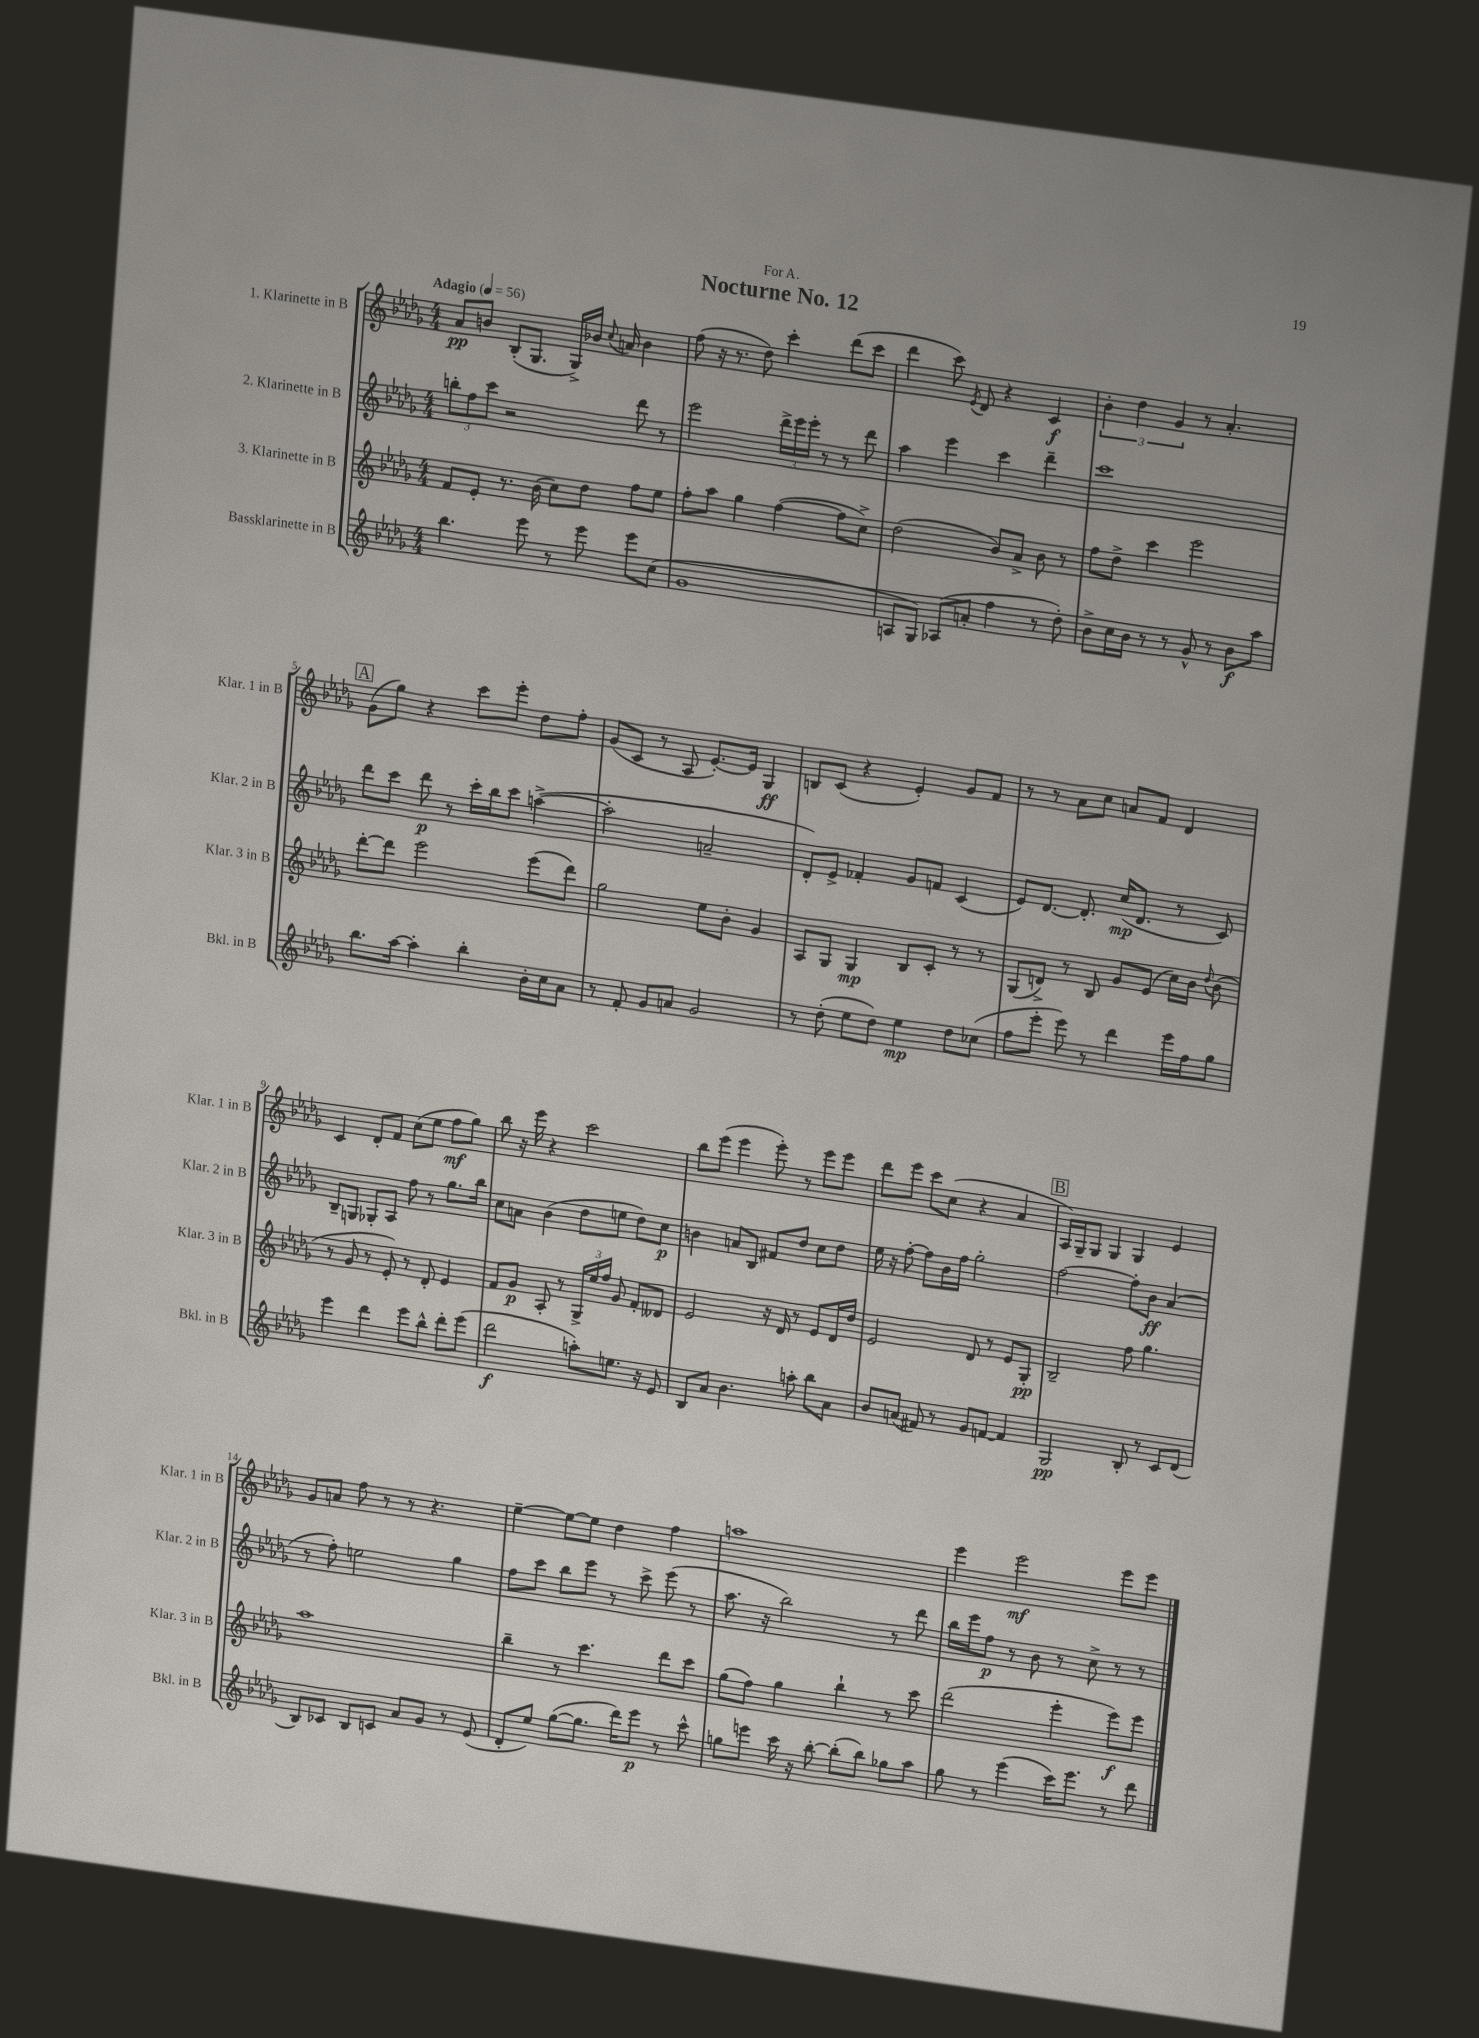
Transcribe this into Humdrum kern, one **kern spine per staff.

**kern	**dynam	**kern	**dynam	**kern	**dynam	**kern	**dynam
*part4	*part4	*part3	*part3	*part2	*part2	*part1	*part1
*staff4	*staff4	*staff3	*staff3	*staff2	*staff2	*staff1	*staff1
*I"Bassklarinette in B	*	*I"3. Klarinette in B	*	*I"2. Klarinette in B	*	*I"1. Klarinette in B	*
*I'Bkl. in B	*	*I'Klar. 3 in B	*	*I'Klar. 2 in B	*	*I'Klar. 1 in B	*
*clefG2	*	*clefG2	*	*clefG2	*	*clefG2	*
*k[b-e-a-d-g-]	*	*k[b-e-a-d-g-]	*	*k[b-e-a-d-g-]	*	*k[b-e-a-d-g-]	*
*M4/4	*	*M4/4	*	*M4/4	*	*M4/4	*
*MM56	*	*MM56	*	*MM56	*	*MM56	*
=1	=1	=1	=1	=1	=1	=1	=1
!	!	!	!	!	!	!LO:TX:a:B:t=Adagio	!
4.bb-\	.	8f/L	.	12bbn'\L	.	8a-/L	pp
.	.	.	.	12ff\	.	.	.
.	.	8e-'/J	.	.	.	8bn/J	.
.	.	.	.	12ccc\J	.	.	.
.	.	8.r	.	2r	.	(8B-'/L	.
8eee-\	.	.	.	.	.	8.G-/J	.
.	.	(16b-\	.	.	.	.	.
8r	.	8cc\L)	.	.	.	.	.
.	.	.	.	.	.	16G-^/LL)	.
8eee-\	.	8dd-\J	.	.	.	16b-X/JJ	.
.	.	.	.	.	.	8qqcc/	.
.	.	.	.	.	.	16an/	.
8eee-\L	.	8ff\L	.	8ddd-\	.	4b-\	.
(8cc\J	.	8ee-\J	.	8r	.	.	.
=2	=2	=2	=2	=2	=2	=2	=2
1g-	.	8ff'\L	.	2eee-\	.	(8ff\	.
.	.	8aa-\J	.	.	.	16r	.
.	.	.	.	.	.	8.r	.
.	.	4gg-\	.	.	.	.	.
.	.	.	.	.	.	8dd-\)	.
.	.	([4ff\	.	24ddd-^\LL	.	4ccc'\	.
.	.	.	.	24eee-\	.	.	.
.	.	.	.	24eee-'\JJ	.	.	.
.	.	.	.	8r	.	.	.
.	.	8ff\L]	.	8r	.	(8ddd-\L	.
.	.	8cc^\J)	.	8ddd-\	.	8ccc\J	.
=3	=3	=3	=3	=3	=3	=3	=3
8An/L	.	(2dd-\	.	4aa-\	.	4ddd-\	.
8G-/J)	.	.	.	.	.	.	.
(8A-X/L	.	.	.	4eee-\	.	8ccc\)	.
.	.	.	.	.	.	8qe-/	.
8an'/J	.	.	.	.	.	8d-/	.
4ff\	.	8b-/L)	.	4ccc\	.	4r	.
.	.	8a-^/J	.	.	.	.	.
8r	.	8b-\	.	4ddd-~\	.	4c/	f
8dd-'\)	.	8r	.	.	.	.	.
=4	=4	=4	=4	=4	=4	=4	=4
8b-^\L	.	8ff\L	.	1ccc	.	6b-'\	.
16cc\L	.	8dd-^\J	.	.	.	.	.
.	.	.	.	.	.	6dd-\	.
16b-\JJ	.	.	.	.	.	.	.
8r	.	4ccc\	.	.	.	.	.
.	.	.	.	.	.	6g-/	.
8r	.	.	.	.	.	.	.
8g-^^/	.	2eee-\	.	.	.	8r	.
8r	.	.	.	.	.	4.a-'/	.
8b-\L	f	.	.	.	.	.	.
8aa-\J	.	.	.	.	.	.	.
!!LO:LB:g=z
!!LO:REH:place=s1:t=A
=5	=5	=5	=5	=5	=5	=5	=5
8.bb-\L	.	[8ddd-'\L	.	8ddd-\L	.	(8g-\L	.
.	.	8ddd-\J]	.	8ccc\J	.	8gg-\J)	.
[16aa-\Jk	.	.	.	.	.	.	.
4aa-'\]	.	2eee-\	.	8ddd-\	p	4r	.
.	.	.	.	8r	.	.	.
4bb-'\	.	.	.	16ccc'\LL	.	8ccc\L	.
.	.	.	.	16bb-\J	.	.	.
.	.	.	.	8ccc\J	.	8eee-'\J	.
16b-'\LL	.	(8eee-\L	.	([4aan^\	.	8dd-\L	.
16cc\J	.	.	.	.	.	.	.
8a-\J	.	8ddd-\J)	.	.	.	8ff'\J	.
=6	=6	=6	=6	=6	=6	=6	=6
8r	.	2gg-\	.	2aa'\]	.	(8g-/L	.
8f'/	.	.	.	.	.	8c/J	.
8g-/L	.	.	.	.	.	8r	.
8an/J	.	.	.	.	.	8A-/	.
2g-/	.	8ee-\L	.	2an~/	.	[8.e-'/L)	.
.	.	8b-'\J	.	.	.	.	.
.	.	.	.	.	.	16e-/Jk]	.
.	.	4g-/	.	.	.	4G-/	ff
=7	=7	=7	=7	=7	=7	=7	=7
8r	.	8A-/L	.	8d-'/L)	.	8Bn/L	.
(8dd-'\	.	8G-/J	.	8e-^/J	.	(8c/J	.
8ee-\L	.	4G-/	mp	4f-X'/	.	4r	.
8dd-\J)	.	.	.	.	.	.	.
4ee-\	mp	8B-/L	.	8g-/L	.	4e-'/)	.
.	.	8c'/J	.	8fn/J	.	.	.
8dd-\L	.	8r	.	(4c/	.	8g-/L	.
(8cc-X\J	.	8r	.	.	.	8f/J	.
=8	=8	=8	=8	=8	=8	=8	=8
8ff\L	.	(8G-/L	.	8e-/L)	.	8r	.
8eee-'\J	.	8dn^/J)	.	[8.d-/J	.	8r	.
8eee-\)	.	8r	.	.	.	8a-\L	.
.	.	.	.	8.d-'/]	.	.	.
8r	.	8B-/	.	.	.	8cc\J	.
4ddd-\	.	8g-/L	.	(16cc/KL	mp	8an/L	.
.	.	.	.	8.d-/J	.	.	.
.	.	(8e-/J	.	.	.	8f/J	.
16eee-\LL	.	16cc\LL)	.	8r	.	4d-/	.
16ff\J	.	16b-\JJ	.	.	.	.	.
.	.	8qqdd-/	.	.	.	.	.
8gg-\J	.	(8b-\	.	8c/)	.	.	.
!!LO:LB:g=z
=9	=9	=9	=9	=9	=9	=9	=9
4eee-\	.	8r	.	8B-~/L	.	4c/	.
.	.	8g-/	.	8Gn/J	.	.	.
4ddd-\	.	8r	.	8G-X'/L	.	8d-'/L	.
.	.	8e-'/)	.	8A-/J	.	8f/J	.
8eee-\L	.	8r	.	8ff\	.	(8cc\L	.
8bb-^^\J	.	8d-'/	.	8r	.	8ee-\J	.
8ddd-'\L	.	4e-/	.	8.gg-\L	.	8ff\L	mf
(8eee-\J	.	.	.	.	.	8gg-\J)	.
.	.	.	.	16bb-\Jk	.	.	.
=10	=10	=10	=10	=10	=10	=10	=10
2ddd-\	f	8f/L	.	8cc\L	.	8bb-\	.
.	.	8g-/J	p	8an\J	.	16r	.
.	.	.	.	.	.	16eee-\	.
.	.	8A-'/	.	(4b-\	.	4r	.
.	.	8r	.	.	.	.	.
8aan'\L)	.	24G-^/LL	.	8dd-\L	.	2ccc\	.
.	.	24ee-/	.	.	.	.	.
.	.	24ff/JJ	.	.	.	.	.
8.een\J	.	8g-/	.	8een\J	.	.	.
.	.	8f'/L	.	8dd-\L)	.	.	.
16r	.	.	.	.	.	.	.
8e-/	.	8d--X/J	.	8cc\J	p	.	.
=11	=11	=11	=11	=11	=11	=11	=11
8B-/L	.	2e-/	.	4bn\	.	8bb-\L	.
8a-/J	.	.	.	.	.	(8eee-\J	.
4.b-\	.	.	.	8an/L	.	4eee-\	.
.	.	.	.	8B-/J	.	.	.
.	.	16r	.	8f#X/L	.	8eee-'\)	.
.	.	16d-/	.	.	.	.	.
8aan'\	.	8r	.	8dd-/J	.	8r	.
8bb-\L	.	8e-/L	.	8cc\L	.	8eee-\L	.
8a-\J	.	16d-/L	.	8dd-\J	.	8eee-\J	.
.	.	16dd-/JJ	.	.	.	.	.
=12	=12	=12	=12	=12	=12	=12	=12
8b-/L	.	2e-/	.	16ee-\	.	8ddd-\L	.
.	.	.	.	16r	.	.	.
(8an/J	.	.	.	[8ff'\	.	8eee-\J	.
8f#X/)	.	.	.	8ff\L]	.	8ccc\L	.
8r	.	.	.	16b-\L	.	(8cc\J	.
.	.	.	.	16ff\JJ	.	.	.
8g-/L	.	8d-/	.	2gg-'\	.	4r	.
[8fn/J	.	8r	.	.	.	.	.
4f/]	.	8e-/L	.	.	.	4a-/	.
.	.	8G-'/J	pp	.	.	.	.
!!LO:REH:place=s1:t=B
=13	=13	=13	=13	=13	=13	=13	=13
2G-/	pp	2B-~/	.	[2ff\	.	16A-/LL)	.
.	.	.	.	.	.	16G-~/J	.
.	.	.	.	.	.	8G-/J	.
.	.	.	.	.	.	4G-/	.
8B-'/	.	8ff\	.	8ff'\L]	.	4G-/	.
8r	.	4.gg-\	.	8b-\J	ff	.	.
8c/L	.	.	.	(4a-/	.	4e-/	.
(8d-/J	.	.	.	.	.	.	.
!!LO:LB:g=z
=14	=14	=14	=14	=14	=14	=14	=14
8B-/L)	.	1aa-	.	8r	.	8g-/L	.
8c-X/J	.	.	.	8ff'\)	.	8an/J	.
8B-/L	.	.	.	2een\	.	8ff\	.
8cn/J	.	.	.	.	.	8r	.
8a-/L	.	.	.	.	.	8r	.
8g-/J	.	.	.	.	.	4.r	.
8r	.	.	.	4gg-\	.	.	.
(8e-/	.	.	.	.	.	.	.
=15	=15	=15	=15	=15	=15	=15	=15
8d-'/L	.	4bb-~\	.	8ff\L	.	[4ee-~\	.
8ee-/J)	.	.	.	8ccc\J	.	.	.
([8gg-\L	.	8r	.	8bb-\L	.	8ee-\L_	.
8.gg-\J]	.	4.ccc\	.	8eee-\J	.	8ee-\J]	.
.	.	.	.	8r	.	4dd-\	.
16ddd-\KL)	.	.	.	.	.	.	.
8eee-\J	p	.	.	8ccc^\	.	.	.
8r	.	8ddd-\L	.	(8eee-\	.	4ff\	.
8ccc^^\	.	8ccc\J	.	8r	.	.	.
=16	=16	=16	=16	=16	=16	=16	=16
8ggn\L	.	(8gg-\L	.	8.aa-\	.	1aan	.
8eeen\J	.	8ff\J)	.	.	.	.	.
.	.	.	.	16r	.	.	.
16ccc\	.	4gg-\	.	2bb-\)	.	.	.
16r	.	.	.	.	.	.	.
[8bb-'\	.	.	.	.	.	.	.
(8bb-'\L]	.	4bb-`\	.	.	.	.	.
8bb-\J)	.	.	.	.	.	.	.
8gg-X\L	.	8r	.	8r	.	.	.
8aa-\J	.	8ccc\	.	8ddd-\	.	.	.
=17	=17	=17	=17	=17	=17	=17	=17
8gg-\	.	(2ddd-\	.	16bb-\LL	.	4eee-\	.
.	.	.	.	16eee-\J	.	.	.
8r	.	.	.	8ff\J	p	.	.
(4eee-\	.	.	.	8r	.	2eee-\	mf
.	.	.	.	8b-\	.	.	.
16ccc\KL)	.	4eee-'\	.	8r	.	.	.
8.eee-\J	.	.	.	.	.	.	.
.	.	.	.	8cc^\	.	.	.
8r	.	8eee-\L)	f	8r	.	8eee-\L	.
8ddd-\	.	8eee-\J	.	8r	.	8eee-\J	.
==	==	==	==	==	==	==	==
*-	*-	*-	*-	*-	*-	*-	*-
